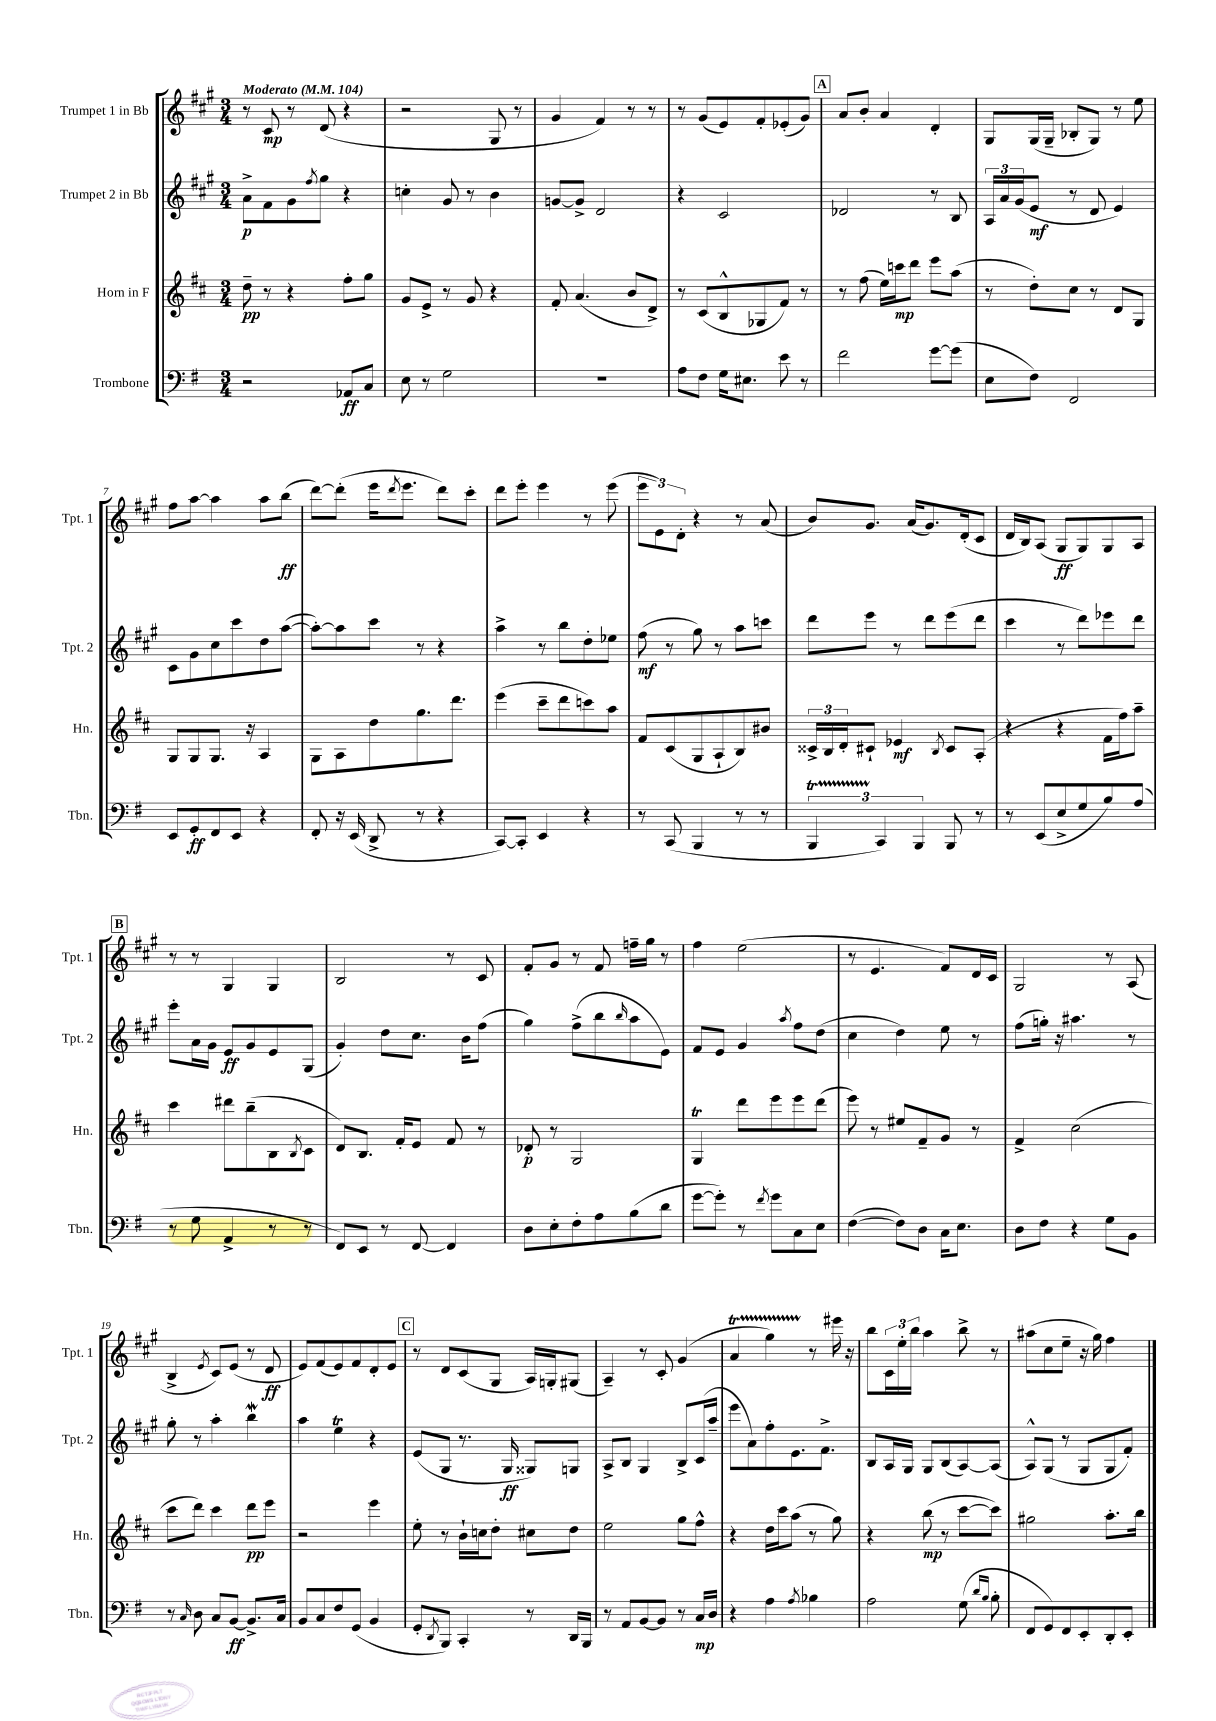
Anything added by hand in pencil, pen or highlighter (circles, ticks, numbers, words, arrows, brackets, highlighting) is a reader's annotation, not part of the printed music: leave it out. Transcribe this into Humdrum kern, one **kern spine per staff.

**kern	**dynam	**kern	**dynam	**kern	**dynam	**kern	**dynam
*part4	*part4	*part3	*part3	*part2	*part2	*part1	*part1
*staff4	*staff4	*staff3	*staff3	*staff2	*staff2	*staff1	*staff1
*I"Trombone	*	*I"Horn in F	*	*I"Trumpet 2 in Bb	*	*I"Trumpet 1 in Bb	*
*I'Tbn.	*	*I'Hn.	*	*I'Tpt. 2	*	*I'Tpt. 1	*
*clefF4	*	*clefG2	*	*clefG2	*	*clefG2	*
*k[f#]	*	*k[f#c#]	*	*k[f#c#g#]	*	*k[f#c#g#]	*
*M3/4	*	*M3/4	*	*M3/4	*	*M3/4	*
*MM104	*	*MM104	*	*MM104	*	*MM104	*
=1	=1	=1	=1	=1	=1	=1	=1
!	!	!	!	!	!	!LO:TX:a:B:t=Moderato	!
2r	.	8dd~\	pp	8a^\L	p	8r	.
.	.	8r	.	8f#\	.	8c#/	mp
.	.	4r	.	8g#\	.	8r	.
.	.	.	.	8qff#/	.	.	.
.	.	.	.	8gg#\J	.	(8d/	.
8AA-X/L	ff	8ff#'\L	.	4r	.	4r	.
8C/J	.	8gg\J	.	.	.	.	.
=2	=2	=2	=2	=2	=2	=2	=2
8E\	.	8g/L	.	4ccn'\	.	2r	.
8r	.	8e^/J	.	.	.	.	.
2G\	.	8r	.	8g#/	.	.	.
.	.	8g/	.	8r	.	.	.
.	.	4r	.	4b\	.	8G#/	.
.	.	.	.	.	.	8r	.
=3	=3	=3	=3	=3	=3	=3	=3
2.r	.	8f#'/	.	[8gn/L	.	4g#/	.
.	.	(4.a/	.	8g^/J]	.	.	.
.	.	.	.	2d/	.	4f#/)	.
.	.	8b/L	.	.	.	8r	.
.	.	8d^/J)	.	.	.	8r	.
=4	=4	=4	=4	=4	=4	=4	=4
8A\L	.	8r	.	4r	.	8r	.
8F#\J	.	(8c#/L	.	.	.	(8g#/L	.
16G\KL	.	8B^^/	.	2c#/	.	8e/)	.
8.E#X\J	.	.	.	.	.	.	.
.	.	8G-X/	.	.	.	8f#'/	.
8e\	.	8f#/J)	.	.	.	(8e-X'/	.
8r	.	8r	.	.	.	8g#/J)	.
!!LO:REH:place=s1:t=A
=5	=5	=5	=5	=5	=5	=5	=5
2f#\	.	8r	.	2d-X/	.	8a/L	.
.	.	(8ff#\	.	.	.	8b'/J	.
.	.	16ee\LL)	.	.	.	4a/	.
.	.	16cccn\J	mp	.	.	.	.
.	.	8ddd\J	.	.	.	.	.
[8g\L	.	8eee\L	.	8r	.	4d'/	.
(8g\J]	.	(8aa\J	.	8B/	.	.	.
=6	=6	=6	=6	=6	=6	=6	=6
8E\L	.	8r	.	24A/LL	.	8G#/L	.
.	.	.	.	24a/	.	.	.
.	.	.	.	(24g#/J	.	.	.
8F#\J)	.	8dd'\L)	.	8e/J	mf	(16G#/L	.
.	.	.	.	.	.	16G#~/JJ	.
2FF#/	.	8cc#\J	.	8r	.	8B-X'/L	.
.	.	8r	.	8d/	.	8G#/J)	.
.	.	8d/L	.	4e/)	.	8r	.
.	.	8G/J	.	.	.	8ee\	.
!!LO:LB:g=z
=7	=7	=7	=7	=7	=7	=7	=7
8EE/L	.	8G/L	.	8c#\L	.	8ff#\L	.
8GG'/	ff	8G/	.	8g#\	.	[8aa\J	.
8FF#/	.	8.G/J	.	8cc#\	.	4aa\]	.
8EE/J	.	.	.	8ccc#\	.	.	.
.	.	16r	.	.	.	.	.
4r	.	4A/	.	8dd\	.	8aa\L	.
.	.	.	.	([8aa\J	.	(8bb\J	ff
=8	=8	=8	=8	=8	=8	=8	=8
8FF#'/	.	8G\L	.	8aa'\L_)	.	[8ddd\L)	.
16r	.	8A\	.	8aa\]	.	(8ddd'\J]	.
(16EE/	.	.	.	.	.	.	.
8DD^/	.	8dd\	.	8ccc#\J	.	16eee\KL	.
.	.	.	.	.	.	8qddd/	.
.	.	.	.	.	.	8.eee\J	.
8r	.	8.gg\	.	8r	.	.	.
4r	.	.	.	4r	.	8ddd\L)	.
.	.	8.ddd\J	.	.	.	.	.
.	.	.	.	.	.	8ccc#'\J	.
=9	=9	=9	=9	=9	=9	=9	=9
[8CC/L)	.	(4eee\	.	4aa^\	.	8ddd\L	.
8CC'/J]	.	.	.	.	.	8eee'\J	.
4EE/	.	8ccc#~\L	.	8r	.	4eee\	.
.	.	8ddd\	.	8bb\L	.	.	.
4r	.	8cccn\)	.	8dd'\	.	8r	.
.	.	8aa\J	.	8ee-X\J	.	(8eee\	.
=10	=10	=10	=10	=10	=10	=10	=10
8r	.	8f#/L	.	(8ff#\	mf	12eee\L	.
.	.	.	.	.	.	12e\)	.
(8CC/	.	(8c#/	.	8r	.	.	.
.	.	.	.	.	.	12d'\J	.
4BBB/	.	8G/	.	8gg#\)	.	4r	.
.	.	8A`/	.	8r	.	.	.
8r	.	8B/)	.	8aa\L	.	8r	.
8r	.	8b#X/J	.	8cccn\J	.	(8a/	.
=11	=11	=11	=11	=11	=11	=11	=11
6BBBt/	.	24c##X^/LL	.	8ddd\L	.	8b/L)	.
.	.	24B/	.	.	.	.	.
.	.	24d'/J	.	.	.	.	.
.	.	8c#X`/J	.	8eee\J	.	8.g#/J	.
6CC/)	.	.	.	.	.	.	.
.	.	4e-X/	mf	8r	.	.	.
.	.	.	.	.	.	(16a/KL	.
6BBB/	.	.	.	.	.	.	.
.	.	.	.	8ddd\L	.	8.g#/)	.
.	.	8qB/	.	.	.	.	.
8BBB/	.	8c#/L	.	(8eee\	.	.	.
.	.	.	.	.	.	(16d'/k	.
8r	.	(8A'/J	.	8ddd\J	.	8c#/J	.
=12	=12	=12	=12	=12	=12	=12	=12
8r	.	4r	.	4ccc#\	.	16d/LL	.
.	.	.	.	.	.	16B/J)	.
(8EE/L	.	.	.	.	.	(8A/J	.
8E^/	.	4r	.	8r	.	8G#/L	ff
8G/	.	.	.	8ddd\L)	.	8G#/)	.
8B/)	.	16f#\LL	.	8eee-X\	.	8G#/	.
.	.	16ff#\J)	.	.	.	.	.
(8A/J	.	8aa~\J	.	8ddd\J	.	8A/J	.
!!LO:LB:g=z
!!LO:REH:place=s1:t=B
=13	=13	=13	=13	=13	=13	=13	=13
8r	.	4ccc#\	.	8eee'\L	.	8r	.
8G\	.	.	.	16a\L	.	8r	.
.	.	.	.	16g#\JJ	.	.	.
4AA^/	.	8ddd#X\L	.	8e/L	ff	4G#/	.
.	.	(8bb~\	.	8g#/	.	.	.
8r	.	8B\	.	8e/	.	4G#/	.
.	.	8qB/	.	.	.	.	.
8r	.	8c#\J	.	(8G#/J	.	.	.
=14	=14	=14	=14	=14	=14	=14	=14
8FF#/L)	.	8d/L)	.	4g#'/)	.	2B/	.
8EE/J	.	8.B/J	.	.	.	.	.
8r	.	.	.	8dd\L	.	.	.
.	.	16f#'/KL	.	.	.	.	.
[8FF#/	.	8e/J	.	8.cc#\J	.	.	.
4FF#/]	.	8f#/	.	.	.	8r	.
.	.	.	.	16b\KL	.	.	.
.	.	8r	.	(8ff#\J	.	8c#/	.
=15	=15	=15	=15	=15	=15	=15	=15
8D\L	.	8d-X'/	p	4gg#\)	.	8f#'/L	.
8E'\	.	8r	.	.	.	8g#/J	.
8F#'\	.	2G/	.	(8ff#^\L	.	8r	.
8A\	.	.	.	8bb\	.	8f#/	.
.	.	.	.	16qqbb/	.	.	.
(8B\	.	.	.	8aa\	.	16ffn~\LL	.
.	.	.	.	.	.	16gg#\JJ	.
8d\J	.	.	.	8e\J)	.	8r	.
=16	=16	=16	=16	=16	=16	=16	=16
[8g\L	.	4GT/	.	8f#/L	.	4ff#\	.
8g'\J])	.	.	.	8e/J	.	.	.
8r	.	8ddd\L	.	4g#/	.	(2ee\	.
8qf#/	.	.	.	.	.	.	.
8g\L	.	8eee\	.	.	.	.	.
.	.	.	.	8qaa/	.	.	.
8C\	.	8eee\	.	8ff#\L	.	.	.
8E\J	.	(8ddd\J	.	(8dd\J	.	.	.
=17	=17	=17	=17	=17	=17	=17	=17
([4F#\	.	8eee\)	.	4cc#\	.	8r	.
.	.	8r	.	.	.	4.e/	.
8F#\L])	.	8ee#X/L	.	4dd\)	.	.	.
8D\J	.	8f#~/	.	.	.	.	.
16C\KL	.	8g/J	.	8ee\	.	8f#/L)	.
8.E\J	.	.	.	.	.	.	.
.	.	8r	.	8r	.	16d/L	.
.	.	.	.	.	.	16c#/JJ	.
=18	=18	=18	=18	=18	=18	=18	=18
8D\L	.	4f#^/	.	(8ff#\L	.	2G#/	.
8F#\J	.	.	.	16ggn'\Jk)	.	.	.
.	.	.	.	16r	.	.	.
4r	.	(2cc#\	.	4.aa#X\	.	.	.
8G\L	.	.	.	.	.	8r	.
8BB\J	.	.	.	8r	.	(8A/	.
!!LO:LB:g=z
=19	=19	=19	=19	=19	=19	=19	=19
8r	.	8ccc#\L	.	8gg#'\	.	4B^/	.
16qqC/	.	.	.	.	.	.	.
8D\	.	8ddd\J)	.	8r	.	.	.
.	.	.	.	.	.	8qe/	.
8C/L	.	4ccc#\	.	4aa'\	.	8c#/L)	.
[8BB/J	ff	.	.	.	.	(8e/J	.
8.BB^/L]	.	8ddd\L	pp	4bbW\	.	8r	.
.	.	8eee\J	.	.	.	8d/	ff
16C/Jk	.	.	.	.	.	.	.
=20	=20	=20	=20	=20	=20	=20	=20
8BB/L	.	2r	.	4aa\	.	8e/L)	.
8C/	.	.	.	.	.	(8f#/	.
8F#/	.	.	.	4eeT\	.	8e/)	.
(8GG/J	.	.	.	.	.	8f#/	.
4BB/	.	4eee\	.	4r	.	8d'/	.
.	.	.	.	.	.	8e/J	.
!!LO:REH:place=s1:t=C
=21	=21	=21	=21	=21	=21	=21	=21
8GG'/L	.	8ee'\	.	(8e/L	.	8r	.
8qDD/	.	.	.	.	.	.	.
8BBB/J)	.	8r	.	8G#/J	.	8d/L	.
4CC'/	.	16b`\LL	.	8.r	.	(8c#/	.
.	.	16ccn\J	.	.	.	.	.
.	.	8dd'\J	.	.	.	8G#/J	.
.	.	.	.	16G#/	ff	.	.
8r	.	8cc#X\L	.	8G##X/L)	.	16A/LL)	.
.	.	.	.	.	.	16Gn'/J	.
16DD/LL	.	8dd\J	.	8Gn/J	.	(8G#X/J	.
16BBB/JJ	.	.	.	.	.	.	.
=22	=22	=22	=22	=22	=22	=22	=22
8r	.	2ee\	.	8A^/L	.	4A~/)	.
8AA/L	.	.	.	8B/J	.	.	.
[8BB/	.	.	.	4G#/	.	8r	.
8BB/J]	.	.	.	.	.	8c#'/	.
8r	.	8gg\L	.	8B^/L	.	(4g#/	.
16C/LL	mp	8ff#^^\J	.	(16c#/L	.	.	.
16D/JJ	.	.	.	16aa~/JJ	.	.	.
=23	=23	=23	=23	=23	=23	=23	=23
4r	.	4r	.	8eee\L	.	4aT/	.
.	.	.	.	8a\)	.	.	.
4A\	.	16dd\LL	.	8ff#'\	.	4gg#TTT\)	.
.	.	16ccc#\J	.	.	.	.	.
.	.	(8aa\J	.	8.e\	.	.	.
8qA/	.	.	.	.	.	.	.
4B-X\	.	8r	.	.	.	8r	.
.	.	.	.	8.f#^\J	.	.	.
.	.	8gg\)	.	.	.	16eee#X\	.
.	.	.	.	.	.	16r	.
=24	=24	=24	=24	=24	=24	=24	=24
2A\	.	4r	.	8B/L	.	8bb\L	.
.	.	.	.	16A/L	.	24c#\L	.
.	.	.	.	.	.	24ee'\	.
.	.	.	.	16G#/JJ	.	.	.
.	.	.	.	.	.	24bb\JJ	.
.	.	(8bb\	mp	8G#/L	.	4aa\	.
.	.	8r	.	(8B/	.	.	.
(8G\	.	[8ccc#\L	.	[8A/)	.	8bb^\	.
16qqd/LL	.	.	.	.	.	.	.
16qqB/JJ	.	.	.	.	.	.	.
8B'\	.	8ccc#\J])	.	(8A/J]	.	8r	.
=25	=25	=25	=25	=25	=25	=25	=25
8FF#/L	.	2gg#X\	.	8A^^/L)	.	(8aa#X\L	.
8GG/)	.	.	.	(8G#/J	.	8cc#\	.
8FF#/	.	.	.	8r	.	8ee~\J	.
8EE'/	.	.	.	8G#/L	.	16r	.
.	.	.	.	.	.	16gg#\)	.
8DD'/	.	8.aa'\L	.	8G#/	.	4ff#\	.
8EE'/J	.	.	.	8f#'/J)	.	.	.
.	.	16bb\Jk	.	.	.	.	.
==	==	==	==	==	==	==	==
*-	*-	*-	*-	*-	*-	*-	*-
